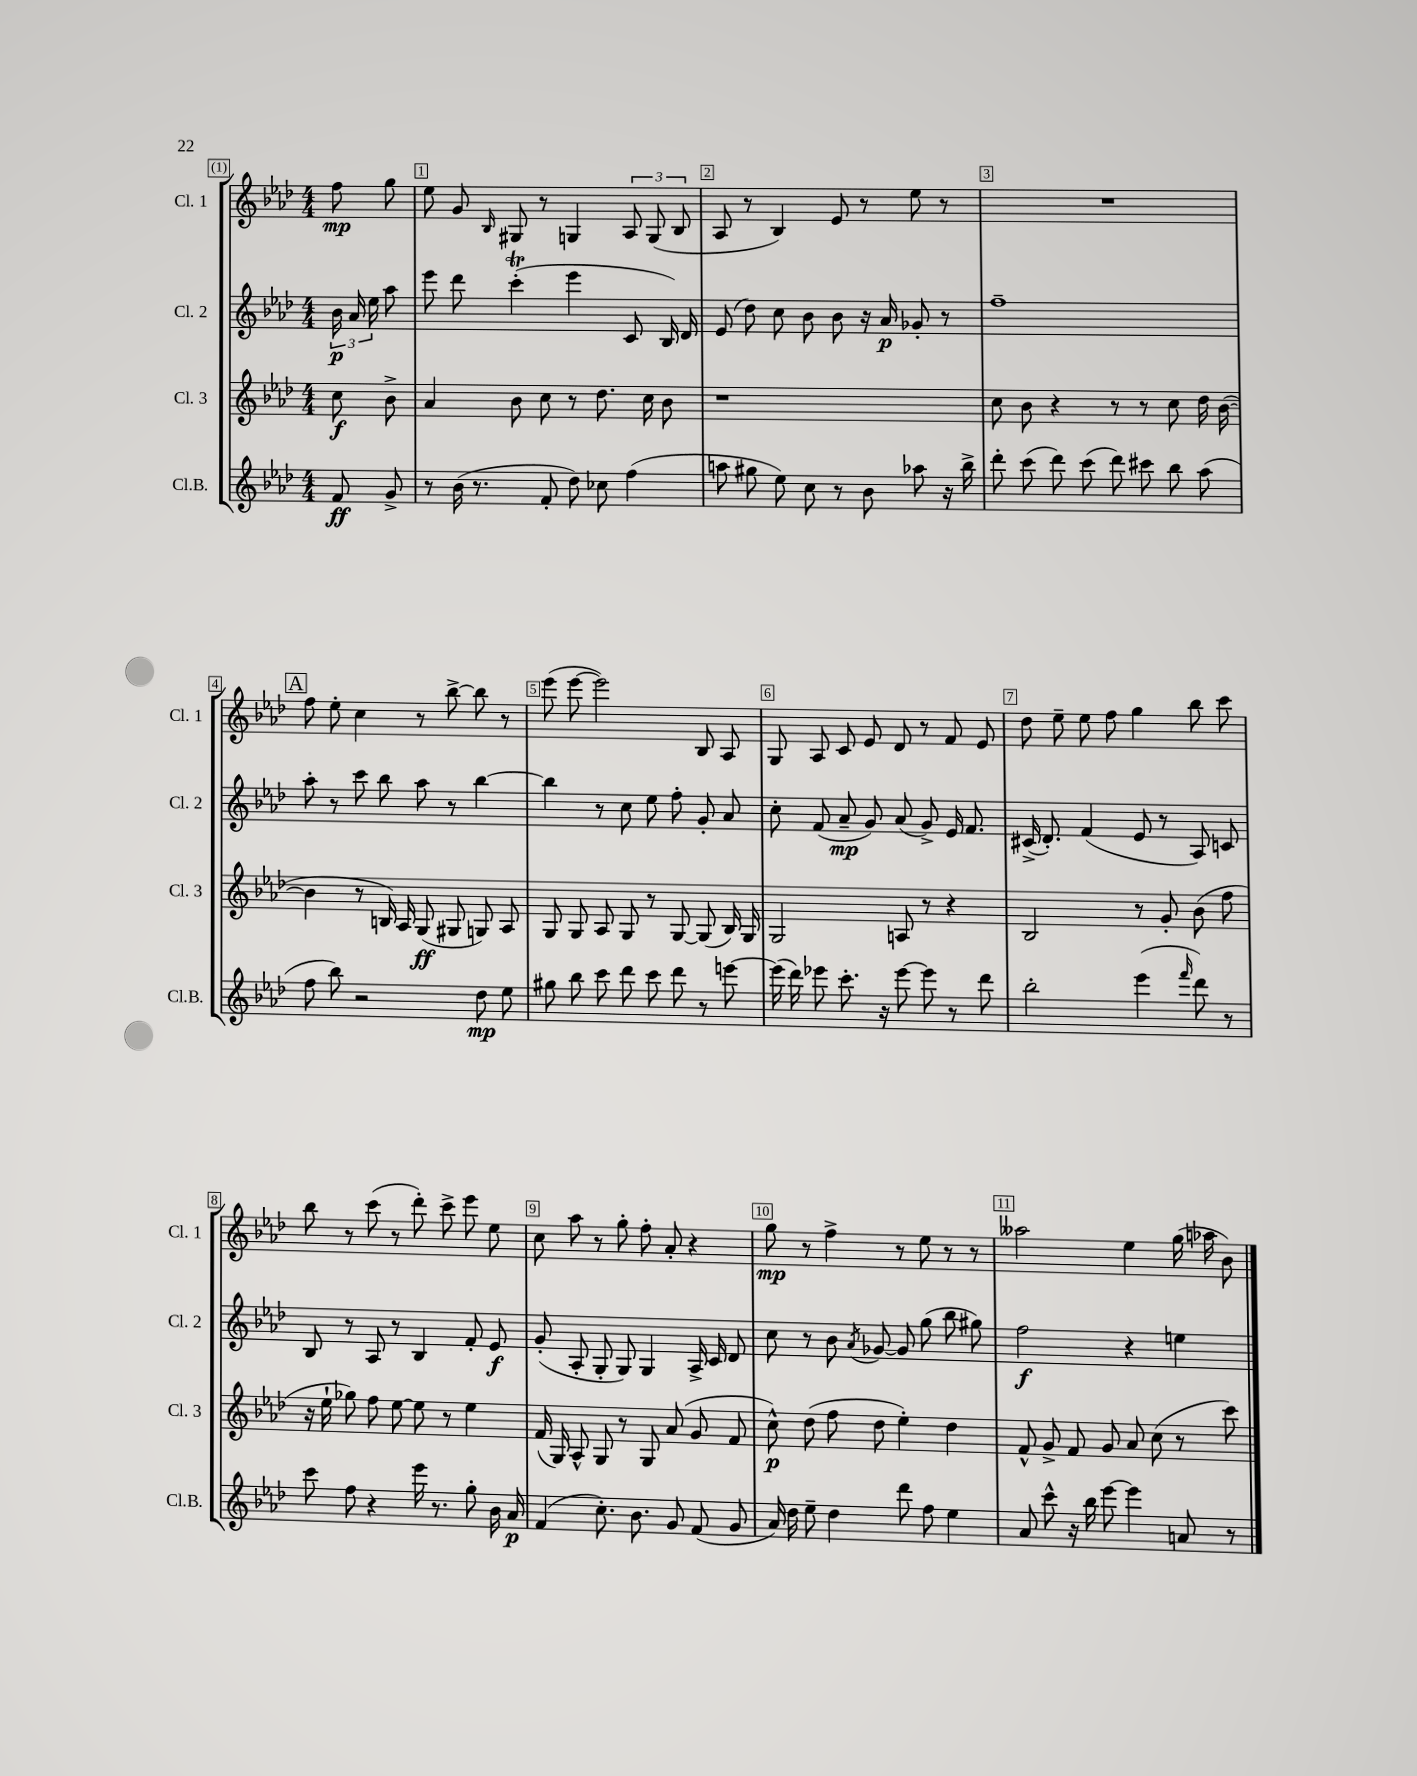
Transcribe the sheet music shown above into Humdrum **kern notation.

**kern	**dynam	**kern	**dynam	**kern	**dynam	**kern	**dynam
*part4	*part4	*part3	*part3	*part2	*part2	*part1	*part1
*staff4	*staff4	*staff3	*staff3	*staff2	*staff2	*staff1	*staff1
*I"Cl.B.	*	*I"Cl. 3	*	*I"Cl. 2	*	*I"Cl. 1	*
*I'Cl.B.	*	*I'Cl. 3	*	*I'Cl. 2	*	*I'Cl. 1	*
*clefG2	*	*clefG2	*	*clefG2	*	*clefG2	*
*k[b-e-a-d-]	*	*k[b-e-a-d-]	*	*k[b-e-a-d-]	*	*k[b-e-a-d-]	*
*M4/4	*	*M4/4	*	*M4/4	*	*M4/4	*
=	=	=	=	=	=	=	=
8f/	ff	8cc\	f	24b-\	p	8ff\	mp
.	.	.	.	24a-/	.	.	.
.	.	.	.	24ee-\	.	.	.
8g^/	.	8b-^\	.	8aa-\	.	8gg\	.
=1	=1	=1	=1	=1	=1	=1	=1
8r	.	4a-/	.	8eee-\	.	8ee-\	.
(16b-\	.	.	.	8ddd-\	.	8g/	.
8.r	.	.	.	.	.	.	.
.	.	.	.	.	.	16qqB-/	.
.	.	8b-\	.	(4ccct'\	.	8G#X/	.
8f'/	.	8cc\	.	.	.	8r	.
8dd-\)	.	8r	.	4eee-\	.	4Gn/	.
8cc-X\	.	8.dd-\	.	.	.	.	.
(4ff\	.	.	.	8c/	.	12A-/	.
.	.	16cc\	.	.	.	.	.
.	.	.	.	.	.	(12G/	.
.	.	8b-\	.	16B-/)	.	.	.
.	.	.	.	.	.	12B-/	.
.	.	.	.	16d-/	.	.	.
=2	=2	=2	=2	=2	=2	=2	=2
8aan\	.	1r	.	(8e-/	.	8A-/	.
8gg#X\	.	.	.	8dd-\)	.	8r	.
8ee-\)	.	.	.	8cc\	.	4B-/)	.
8cc\	.	.	.	8b-\	.	.	.
8r	.	.	.	8b-\	.	8e-/	.
8b-\	.	.	.	16r	.	8r	.
.	.	.	.	16a-/	p	.	.
8aa-X\	.	.	.	8g-X'/	.	8ee-\	.
16r	.	.	.	8r	.	8r	.
16bb-^\	.	.	.	.	.	.	.
=3	=3	=3	=3	=3	=3	=3	=3
8ddd-'\	.	8cc\	.	1ff~	.	1r	.
(8ccc\	.	8b-\	.	.	.	.	.
8ddd-\)	.	4r	.	.	.	.	.
(8ccc\	.	.	.	.	.	.	.
8ddd-\)	.	8r	.	.	.	.	.
8ccc#X\	.	8r	.	.	.	.	.
8bb-\	.	8cc\	.	.	.	.	.
(8aa-\	.	16dd-\	.	.	.	.	.
.	.	([16b-\	.	.	.	.	.
!!LO:LB:g=z
!!LO:REH:place=s1:t=A
=4	=4	=4	=4	=4	=4	=4	=4
8ff\	.	4b-\]	.	8aa-'\	.	8ff\	.
8bb-\)	.	.	.	8r	.	8ee-'\	.
2r	.	8r	.	8ccc\	.	4cc\	.
.	.	16Bn/)	.	8bb-\	.	.	.
.	.	16A-/	.	.	.	.	.
.	.	(8G/	ff	8aa-\	.	8r	.
.	.	8G#X/	.	8r	.	[8bb-^\	.
8dd-\	mp	8Gn/)	.	[4bb-\	.	8bb-\]	.
8ee-\	.	8A-/	.	.	.	8r	.
=5	=5	=5	=5	=5	=5	=5	=5
8gg#X\	.	8G/	.	4bb-\]	.	(8eee-\	.
8bb-\	.	8G/	.	.	.	[8eee-\	.
8ccc\	.	8A-/	.	8r	.	2eee-\])	.
8ddd-\	.	8G/	.	8cc\	.	.	.
8ccc\	.	8r	.	8ee-\	.	.	.
8ddd-\	.	[8G/	.	8ff'\	.	.	.
8r	.	(8G/]	.	8g'/	.	8B-/	.
[8eeen\	.	16B-/)	.	8a-/	.	8A-/	.
.	.	16G/	.	.	.	.	.
=6	=6	=6	=6	=6	=6	=6	=6
(16eee\]	.	2G/	.	8cc'\	.	8G/	.
16ddd-\)	.	.	.	.	.	.	.
8eee-X\	.	.	.	(8f/	.	8A-/	.
8.ccc'\	.	.	.	8a-~/	mp	8c/	.
.	.	.	.	8g/)	.	8e-/	.
16r	.	.	.	.	.	.	.
[8eee-\	.	8An/	.	(8a-/	.	8d-/	.
8eee-\]	.	8r	.	8g^/)	.	8r	.
8r	.	4r	.	16e-/	.	8f/	.
.	.	.	.	8.f/	.	.	.
8ddd-\	.	.	.	.	.	8e-/	.
=7	=7	=7	=7	=7	=7	=7	=7
2bb-'\	.	2B-/	.	(16c#X^/	.	8dd-\	.
.	.	.	.	8.d-'/)	.	.	.
.	.	.	.	.	.	8ee-~\	.
.	.	.	.	(4f/	.	8ee-\	.
.	.	.	.	.	.	8ff\	.
(4eee-\	.	8r	.	8e-/	.	4gg\	.
.	.	8g'/	.	8r	.	.	.
16qqfff/	.	.	.	.	.	.	.
8ddd-\)	.	(8b-\	.	8A-/)	.	8bb-\	.
8r	.	8ff\	.	8cn/	.	8ccc\	.
!!LO:LB:g=z
=8	=8	=8	=8	=8	=8	=8	=8
8ccc\	.	16r	.	8B-/	.	8bb-\	.
.	.	16ee-`\	.	.	.	.	.
8ff\	.	8gg-X\)	.	8r	.	8r	.
4r	.	8ff\	.	8A-/	.	(8ccc\	.
.	.	[8ee-\	.	8r	.	8r	.
16eee-\	.	8ee-\]	.	4B-/	.	8ddd-'\)	.
8.r	.	.	.	.	.	.	.
.	.	8r	.	.	.	8ccc^\	.
8gg'\	.	4ee-\	.	8f'/	.	8eee-\	.
16b-\	.	.	.	8e-/	f	8ee-\	.
16a-/	p	.	.	.	.	.	.
=9	=9	=9	=9	=9	=9	=9	=9
(4f/	.	(16f/	.	(8g'/	.	8cc\	.
.	.	16G/)	.	.	.	.	.
.	.	8A-^^/	.	8A-'/	.	8aa-\	.
8.cc'\)	.	8G/	.	8G'/	.	8r	.
.	.	8r	.	8G/)	.	8gg'\	.
8.b-\	.	.	.	.	.	.	.
.	.	8G/	.	4G/	.	8ff'\	.
8g/	.	(8a-/	.	.	.	8a-'/	.
(8f/	.	8g/	.	16A-^/	.	4r	.
.	.	.	.	16c/	.	.	.
8g/	.	8f/	.	8d-/	.	.	.
=10	=10	=10	=10	=10	=10	=10	=10
16a-/)	.	8cc^^\)	p	8cc\	.	8gg\	mp
16dd-\	.	.	.	.	.	.	.
8ee-~\	.	(8dd-\	.	8r	.	8r	.
4dd-\	.	8ff\	.	8b-\	.	4ff^\	.
.	.	.	.	8qa-/	.	.	.
.	.	8dd-\	.	[8g-X/	.	.	.
8ddd-\	.	4ee-'\)	.	8g-/]	.	8r	.
8ff\	.	.	.	(8gg\	.	8ee-\	.
4ee-\	.	4dd-\	.	8bb-\	.	8r	.
.	.	.	.	8gg#X\)	.	8r	.
=11	=11	=11	=11	=11	=11	=11	=11
8a-/	.	8f^^/	.	2ff\	f	2aa--X\	.
8ccc^^\	.	8g^/	.	.	.	.	.
16r	.	8f/	.	.	.	.	.
16bb-\	.	.	.	.	.	.	.
[8eee-\	.	8g/	.	.	.	.	.
4eee-\]	.	8a-/	.	4r	.	4ee-\	.
.	.	(8cc\	.	.	.	.	.
8an/	.	8r	.	4een\	.	(16gg\	.
.	.	.	.	.	.	16aa-X\	.
8r	.	8ccc\)	.	.	.	8b-\)	.
==	==	==	==	==	==	==	==
*-	*-	*-	*-	*-	*-	*-	*-
